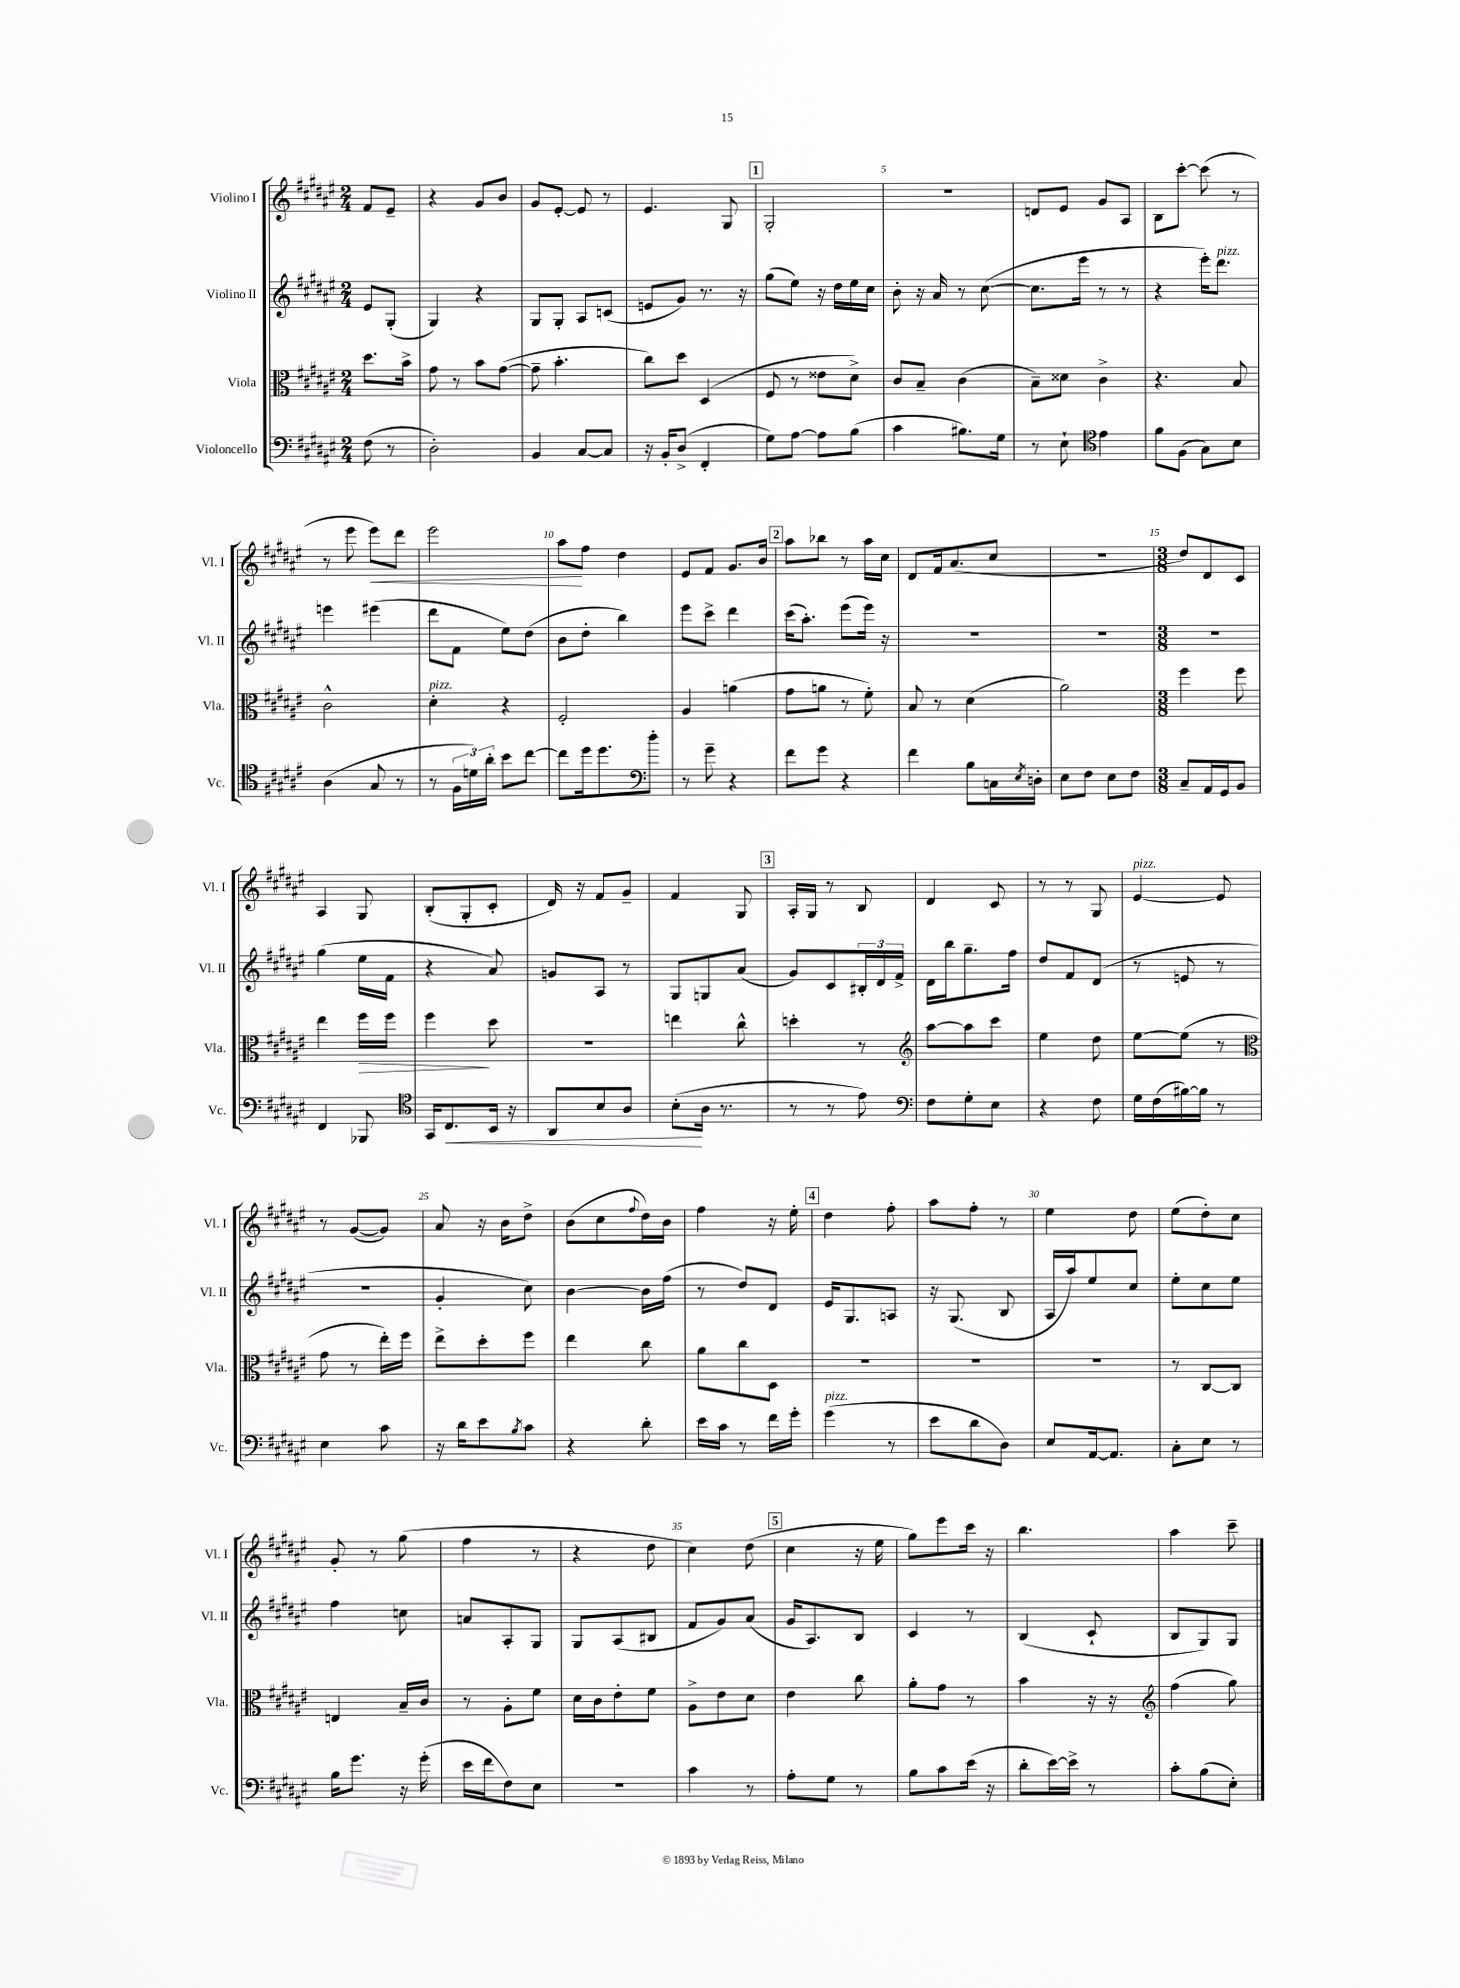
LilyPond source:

<<
\new StaffGroup <<
\new Staff = "s0" \with { instrumentName = "Violino I" shortInstrumentName = "Vl. I" } {
    \clef treble \key fis \major \numericTimeSignature \time 2/4 \partial 4
    fis'8 eis'8-- |
    r4 gis'8 b'8 |
    gis'8 eis'8~-. eis'8 r8 |
    eis'4. gis8 |
    \mark \markup { \box "1" } gis2-. |
    R2 |
    d'8 eis'8 gis'8 ais8 |
    b8 cis'''8~-. cis'''8( r8 |
    r8 eis'''8 eis'''8\<) dis'''8 |
    eis'''2 |
    ais''8\! fis''8 dis''4 |
    eis'8 fis'8 gis'8. b'16 |
    \mark \markup { \box "2" } ais''8 bes''8 r8 ais''16 cis''16 |
    dis'8 fis'16 ais'8.( cis''8 |
    r2 |
    \numericTimeSignature \time 3/8 dis''8) dis'8 cis'8 |
    ais4 gis8 |
    b8-.( gis8-. cis'8-. |
    dis'16) r16 fis'8 gis'8-- |
    fis'4 gis8 |
    \mark \markup { \box "3" } ais16-. gis16 r8 b8 |
    dis'4 cis'8 |
    r8 r8 gis8 |
    eis'4~^\markup { \italic "pizz." } eis'8 |
    r8 gis'8~( gis'8) |
    ais'8 r16 b'16 dis''8-> |
    b'8( cis''8 \appoggiatura { fis''8 } dis''16) b'16 |
    fis''4 r16 eis''16-. |
    \mark \markup { \box "4" } dis''4 fis''8-. |
    ais''8 fis''8-. r8 |
    eis''4 dis''8 |
    eis''8( dis''8-.) cis''8 |
    gis'8-. r8 gis''8( |
    fis''4 r8 |
    r4 dis''8 |
    cis''4) dis''8( |
    \mark \markup { \box "5" } cis''4 r16 eis''16 |
    gis''8) eis'''8 cis'''16 r16 |
    b''4. |
    ais''4 cis'''8-- \bar "|." |
}
\new Staff = "s1" \with { instrumentName = "Violino II" shortInstrumentName = "Vl. II" } {
    \clef treble \key fis \major \numericTimeSignature \time 2/4 \partial 4
    eis'8 gis8-.( |
    gis4) r4 |
    gis8 gis8-. ais8 c'8( |
    e'8 gis'8) r8. r16 |
    \mark \markup { \box "1" } gis''8( eis''8) r16 dis''16 eis''16 cis''16 |
    b'8-. r16 ais'16 r8 cis''8~( |
    cis''8. eis'''16 r8 r8 |
    r4 eis'''16-.) dis'''8.^\markup { \italic "pizz." } |
    e'''4 eis'''4( |
    dis'''8 fis'8 eis''8) dis''8( |
    b'8 dis''8-. b''4) |
    eis'''8 cis'''8-> dis'''4 |
    \mark \markup { \box "2" } cis'''16( ais''8.-.) eis'''8( eis'''16) r16 |
    R2 |
    R2 |
    \numericTimeSignature \time 3/8 R4. |
    gis''4( eis''16 fis'16 |
    r4 ais'8) |
    g'8 ais8 r8 |
    gis8 g8 ais'8( |
    \mark \markup { \box "3" } gis'8) cis'8 \tuplet 3/2 { bis16-. dis'16 fis'16-> } |
    dis'16 b''16 gis''8.-- fis''16 |
    dis''8 fis'8 dis'8( |
    r8 e'8 r8 |
    R4. |
    gis'4-. cis''8) |
    b'4~ b'16 fis''16( |
    r8 dis''8) dis'8 |
    \mark \markup { \box "4" } eis'16 gis8. a8 |
    r16 gis8.( b8 |
    ais16 ais''16) eis''8 cis''8 |
    eis''8-. cis''8 eis''8 |
    fis''4 c''8 |
    a'8 ais8-. gis8 |
    gis8 ais8( bis8 |
    fis'8 gis'8) ais'8( |
    \mark \markup { \box "5" } gis'16 ais8.) b8 |
    cis'4 r8 |
    b4( cis'8-! |
    b8 gis8) gis8 \bar "|." |
}
\new Staff = "s2" \with { instrumentName = "Viola" shortInstrumentName = "Vla." } {
    \clef alto \key fis \major \numericTimeSignature \time 2/4 \partial 4
    dis''8. b'16-> |
    gis'8 r8 b'8 gis'8~( |
    gis'8-- b'4.-. |
    cis''8) dis''8 dis4( |
    \mark \markup { \box "1" } fis8 r8 eisis'8 dis'8->) |
    cis'8 b8-- cis'4( |
    b8--) disis'8 cis'4-> |
    r4. b8 |
    cis'2-^ |
    dis'4-.^\markup { \italic "pizz." } r4 |
    fis2-. |
    ais4 a'4( |
    \mark \markup { \box "2" } gis'8 a'8 r8 fis'8-.) |
    b8 r8 dis'4( |
    ais'2) |
    \numericTimeSignature \time 3/8 fis''4 fis''8 |
    eis''4 fis''16\> fis''16 |
    fis''4\! dis''8 |
    R4. |
    e''4 cis''8-^ |
    \mark \markup { \box "3" } d''4-. r8 |
    \clef treble ais''8~ ais''8 cis'''8 |
    eis''4 dis''8 |
    eis''8~ eis''8( r8 |
    \clef alto gis'8 r8 eis''16-.) fis''16 |
    eis''8-> dis''8-. fis''8 |
    eis''4 cis''8 |
    ais'8 cis''8 dis8 |
    \mark \markup { \box "4" } R4. |
    R4. |
    R4. |
    r8 cis8~ cis8 |
    e4 b16-- cis'16 |
    r8 ais8-. fis'8 |
    dis'16 cis'16 eis'8-. fis'8 |
    ais8-> eis'8 dis'8 |
    \mark \markup { \box "5" } eis'4 cis''8 |
    ais'8-. gis'8 r8 |
    b'4 r16 r16 |
    \clef treble fis''4( gis''8) \bar "|." |
}
\new Staff = "s3" \with { instrumentName = "Violoncello" shortInstrumentName = "Vc." } {
    \clef bass \key fis \major \numericTimeSignature \time 2/4 \partial 4
    fis8( r8 |
    dis2-.) |
    b,4 cis8~ cis8 |
    r16 b,16-. dis8->( fis,4-. |
    \mark \markup { \box "1" } gis8) ais8~ ais8 b8( |
    cis'4 bis8.) gis16 |
    r8 eis8-! \clef tenor eis'4 |
    fis'8 fis8( gis8) b8 |
    ais4( gis8 r8 |
    r8 \tuplet 3/2 { fis16 d'16) ais'16-. } b'8 cis''8~ |
    cis''8 dis''16 dis''8. dis''8-. |
    \clef bass r8 gis'8-- r4 |
    \mark \markup { \box "2" } fis'8 gis'8 r4 |
    fis'4 b8 c16 \acciaccatura { eis8 } d16-. |
    eis8 fis8 eis8 fis8 |
    \numericTimeSignature \time 3/8 cis8-- ais,16 gis,16 b,8 |
    fis,4 bes,,8 |
    \clef tenor gis,16 cis8.\< b,16 r16 |
    ais,8 b8 ais8 |
    b8-.\!( ais16 r8. |
    \mark \markup { \box "3" } r8 r8 eis'8) |
    \clef bass fis8 gis8-. eis8 |
    r4 fis8 |
    gis16 fis16( bis16~) bis16 r8 |
    eis4 cis'8 |
    r16 dis'16 eis'8 \acciaccatura { b8 } cis'8 |
    r4 dis'8-. |
    eis'16 cis'16 r8 fis'16 gis'16-. |
    \mark \markup { \box "4" } gis'4^\markup { \italic "pizz." }( r8 |
    eis'8 dis'8 dis8) |
    eis8 ais,16~ ais,8. |
    cis8-. eis8 r8 |
    b16 gis'8. r16 gis'16-.( |
    eis'16 fis'16 fis8) eis8 |
    R4. |
    cis'4 r8 |
    \mark \markup { \box "5" } ais8-. gis8 r8 |
    b8 cis'8 eis'16( r16 |
    dis'8-. eis'16~) eis'16-> r8 |
    cis'8-. b8( eis8-.) \bar "|." |
}
>>
>>
\layout { \context { \Score \override BarNumber.break-visibility = ##(#f #t #t) barNumberVisibility = #(every-nth-bar-number-visible 5) } }
